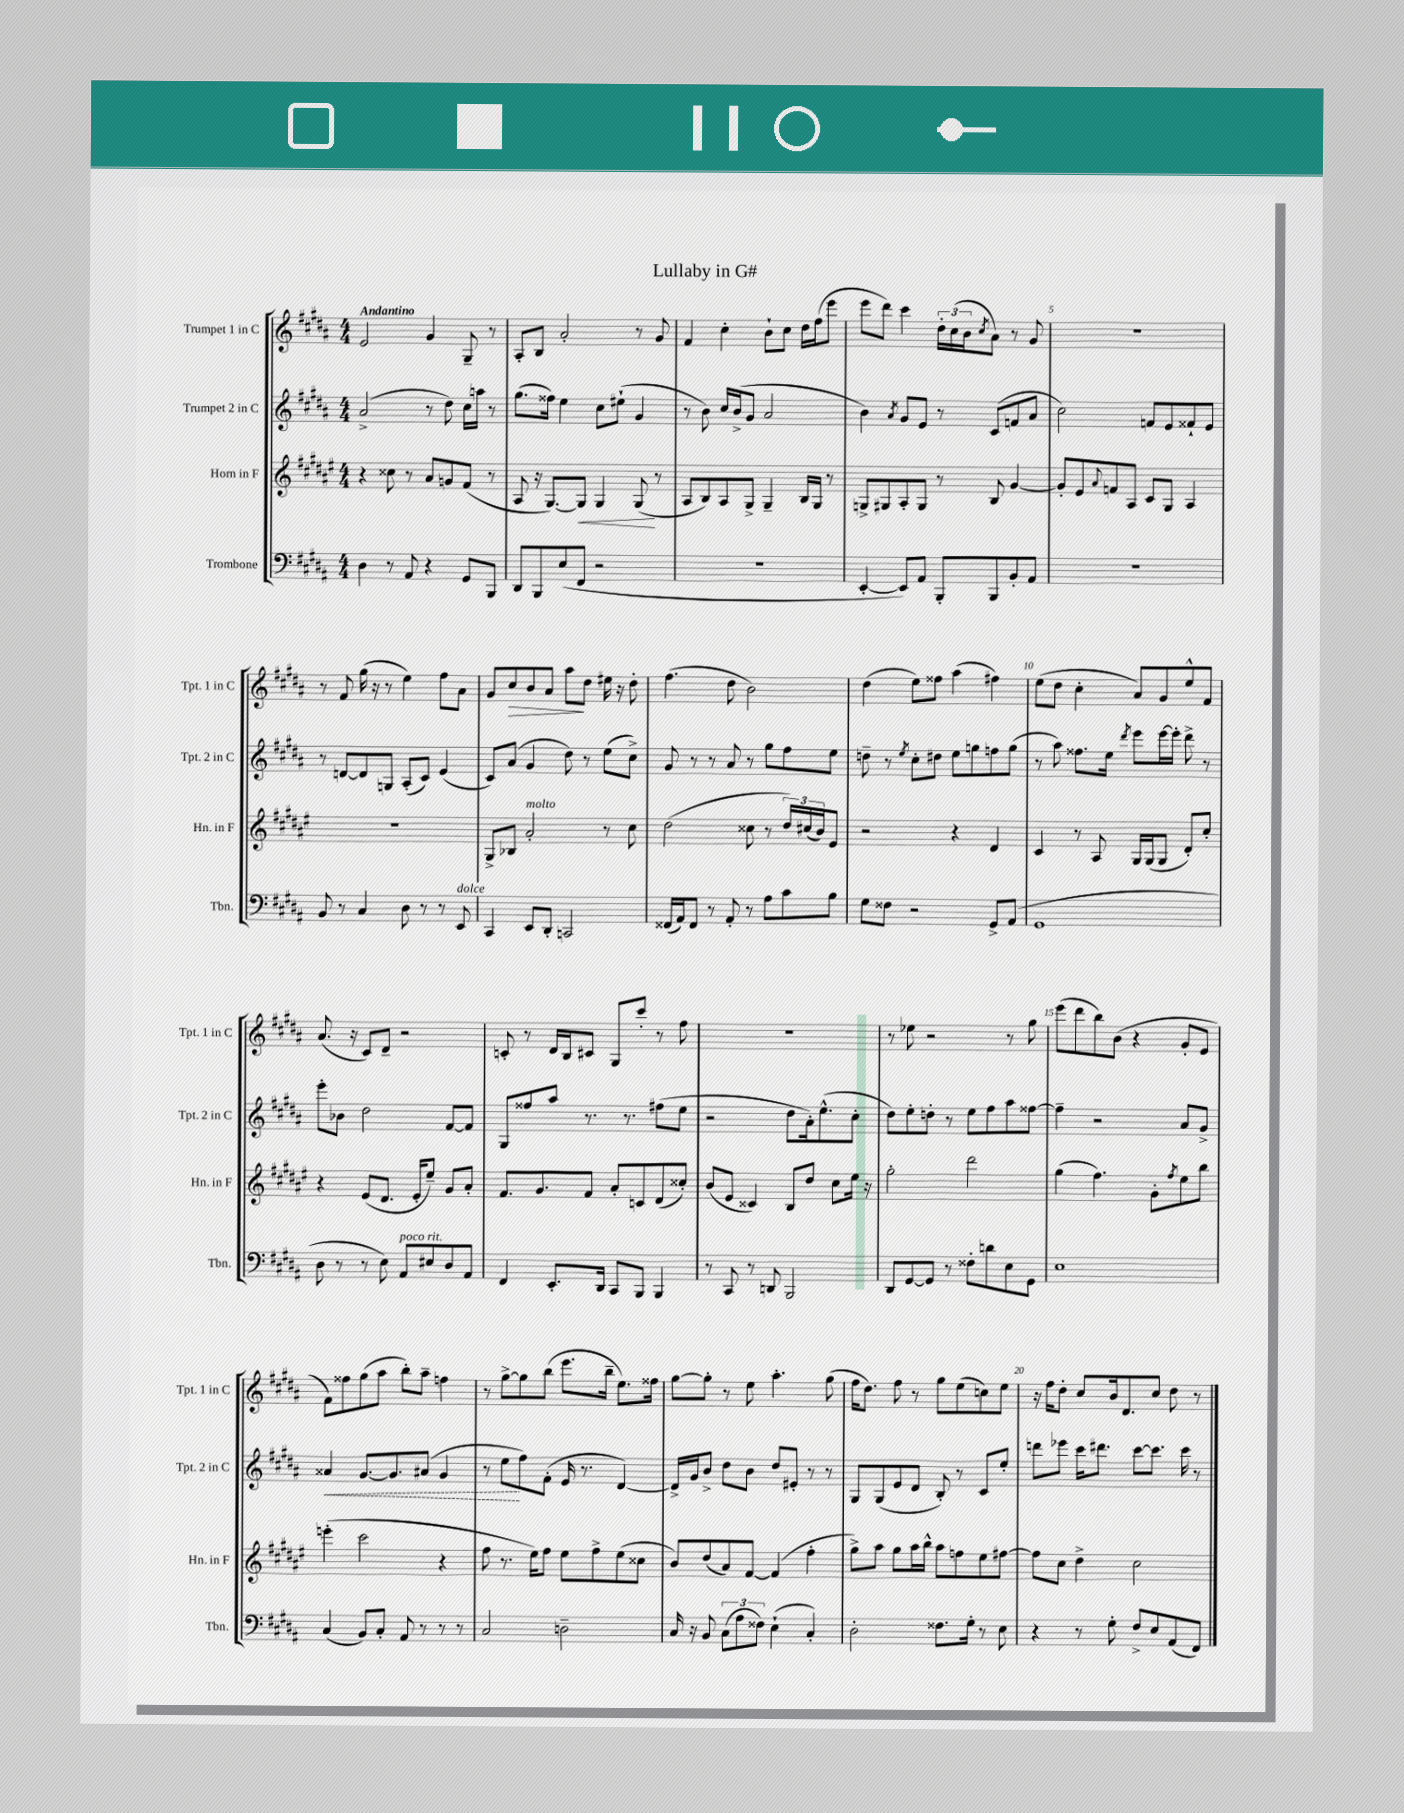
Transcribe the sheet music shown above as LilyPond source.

\header { title = "Lullaby in G#" }
<<
\new StaffGroup <<
\new Staff = "s0" \with { instrumentName = "Trumpet 1 in C" shortInstrumentName = "Tpt. 1 in C" } {
    \clef treble \key b \major \numericTimeSignature \time 4/4 \tempo "Andantino"
    e'2 gis'4 gis8-- r8 |
    ais8-. b8 ais'2-. r8 gis'8 |
    fis'4 cis''4-. b'8-! cis''8 dis''16 fis''16( e'''8 |
    e'''8 dis'''8) cis'''4 \tuplet 3/2 { dis''16-. cis''16( b'16 } \acciaccatura { cis''8 } ais'8) r8 gis'8 |
    R1 |
    r8 fis'8 gis''16( r16 r8 e''4) fis''8 ais'8 |
    gis'8 cis''8\> b'8 ais'8 ais''8\! dis''8 eis''16 r16 dis''8-. |
    fis''4.( dis''8 b'2) |
    dis''4( e''8) fisis''8 ais''4( fis''4) |
    e''8( dis''8 cis''4-. ais'8) gis'8 e''8-^ fis'8 |
    ais'8.( r16 cis'8) dis'8-- r2 |
    c'8-. r8 dis'16 b16 cis'8 gis8 cis'''8-. r8 fis''8 |
    R1 |
    r8 ees''8 r2 r8 gis''8 |
    e'''8( dis'''8 b''8) b'8( r4 gis'8-. e'8 |
    fis'8) fisis''8 gis''8( ais''8 b''8-.) ais''8-- f''4 |
    r8 gis''8~-> gis''8 b''8( e'''8. b''16-- e''8.) fisis''16 |
    gis''8~ gis''8-. r8 e''8 ais''4.-. gis''8( |
    fis''16 dis''8.) fis''8 r8 gis''8 e''8( c''8) e''8 |
    r16 fis''16 dis''8-. cis''8 b'16 dis'8. cis''8 dis''8 r8 \bar "|." |
}
\new Staff = "s1" \with { instrumentName = "Trumpet 2 in C" shortInstrumentName = "Tpt. 2 in C" } {
    \clef treble \key b \major \numericTimeSignature \time 4/4
    ais'2->( r8 dis''8) cis''16 a''16 r8 |
    gis''8.( fisis''16) e''4 cis''8 eis''8-!( gis'4 |
    r8 b'8) cis''16 b'16->( gis'8 ais'2 |
    b'4) \acciaccatura { ais'8 } gis'8 e'8 r8 cis'8( f'8 ais'8 |
    cis''2) f'8 e'8 fisis'8-! e'8 |
    r8 d'8~ d'8 g8 ais8-.( cis'8) e'4( |
    cis'8) ais'8( gis'4 dis''8) r8 e''8( cis''8->) |
    gis'8 r8 r8 ais'8 r8 gis''8 fis''8 e''8 |
    d''8-- r8 \acciaccatura { e''8 } cis''8-. dis''8 e''8 g''8 f''8 g''8( |
    r8 ais''8) fisis''8. e''16 \acciaccatura { dis'''8 } e'''8 e'''16~ e'''16-. dis'''8-> r8 |
    e'''8-. bes'8 dis''2 fis'8~ fis'8 |
    gis8 fisis''8 ais''8 r8. r8. fis''8( e''8 |
    r2 dis''8 ais'16-.) e''8.-^( cis''8-. |
    dis''8) e''8-. d''8-. r8 e''8 fis''8 ais''8 fisis''8~ |
    fisis''4-- r2 ais'8 gis'8-> |
    \once \override Hairpin.style = #'dashed-line aisis'4\< gis'8.~ gis'8. ais'8( gis'4 |
    r8 e''8\! fis''8) fis'8-.( e'16 r8. dis'4~) |
    dis'16-> gis'16 b'8-> dis''8 b'8 dis''8 eis'8-. r8 r8 |
    gis8 gis8( e'8 dis'8 b8-.) r8 cis'8 e''8-. |
    d'''8 ees'''8 cis'''16 dis'''8. cis'''8~ cis'''8. cis'''16 r8 \bar "|." |
}
\new Staff = "s2" \with { instrumentName = "Horn in F" shortInstrumentName = "Hn. in F" } {
    \clef treble \key fis \major \numericTimeSignature \time 4/4
    r4 cisis''8 r8 ais'8 g'8 fis'8( r8 |
    ais8 r16 gis8.~) gis8\< gis4 gis8\!( r8 |
    ais8 b8) ais8 gis8-> gis4-- b16 gis16 r8 |
    g8-> gis8 ais8-. gis8 r8 b8 gis'4~ |
    gis'8-. eis'8 \appoggiatura { ais'8 } f'8 ais8 cis'8 gis8 ais4 |
    R1 |
    gis8-> bes8 ais'2-.^\markup { \italic "molto" } r8 cis''8 |
    dis''2( cisis''8 r8 \tuplet 3/2 { dis''16) cis''16( b'16) } eis'8 |
    r2 r4 dis'4 |
    cis'4 r8 ais8 gis16 gis16( gis8 dis'8-.) cis''8-. |
    r4 eis'8( dis'8. eis'16-. eis''8--) gis'8 ais'8-. |
    fis'8. gis'8. fis'8 ais'8-. c'8 dis'8( cisis''8-.) |
    b'8( eis'8 cisis'4) b8 dis''8 cis''8 eis''16 r16 |
    gis''2-. dis'''2 |
    gis''4( fis''4.) gis'8-. \acciaccatura { fis''8 } eis''8 b''8 |
    e'''4-.( cis'''2 r4 |
    fis''8 r8. eis''16) fis''8 eis''8 fis''8-> eis''8( cisis''8 |
    b'8) dis''8( ais'8) fis'8~ fis'4( fis''4-. |
    gis''8->) ais''8 gis''8 ais''16 b''16-^ ais''8 f''8 eis''8 fis''8~ |
    fis''8 cis''8 dis''4-> cis''2 \bar "|." |
}
\new Staff = "s3" \with { instrumentName = "Trombone" shortInstrumentName = "Tbn." } {
    \clef bass \key b \major \numericTimeSignature \time 4/4
    dis4 r8 ais,8 r4 gis,8 b,,8 |
    dis,8 b,,8 e8( fis,8 r2 |
    R1 |
    e,4~-. e,8) ais,8 b,,8-. b,,8 b,8-. ais,8 |
    R1 |
    b,8 r8 cis4 dis8 r8 r8 e,8^\markup { \italic "dolce" } |
    cis,4 e,8 dis,8-. c,2 |
    fisis,16( ais,16) fisis,8 r8 ais,8-. r8 ais8 cis'8 b8 |
    gis8 fisis8 r2 gis,8-> ais,8( |
    gis,1 |
    dis8 r8 r8 e8) ais,8^\markup { \italic "poco rit." } eis8 dis8 ais,8 |
    fis,4 e,8.-. dis,16 cis,8 b,,8 b,,4 |
    r8 cis,8 r8 d,8 b,,2 |
    dis,8 gis,8~ gis,8 r8 fisis8-. d'8 e8 gis,8 |
    e1 |
    cis4( b,8) cis8-. ais,8 r8 r8 r8 |
    cis2 d2-- |
    cis16 r16 b,8 \tuplet 3/2 { cis8( ais8 fisis8) } e4-!( cis4-.) |
    dis2-. fisis8. gis16-. r8 e8 |
    r4 r8 gis8-. fis8-> e8 ais,8( fis,8) \bar "|." |
}
>>
>>
\layout { \context { \Score \override BarNumber.break-visibility = ##(#f #t #t) barNumberVisibility = #(every-nth-bar-number-visible 5) } }
